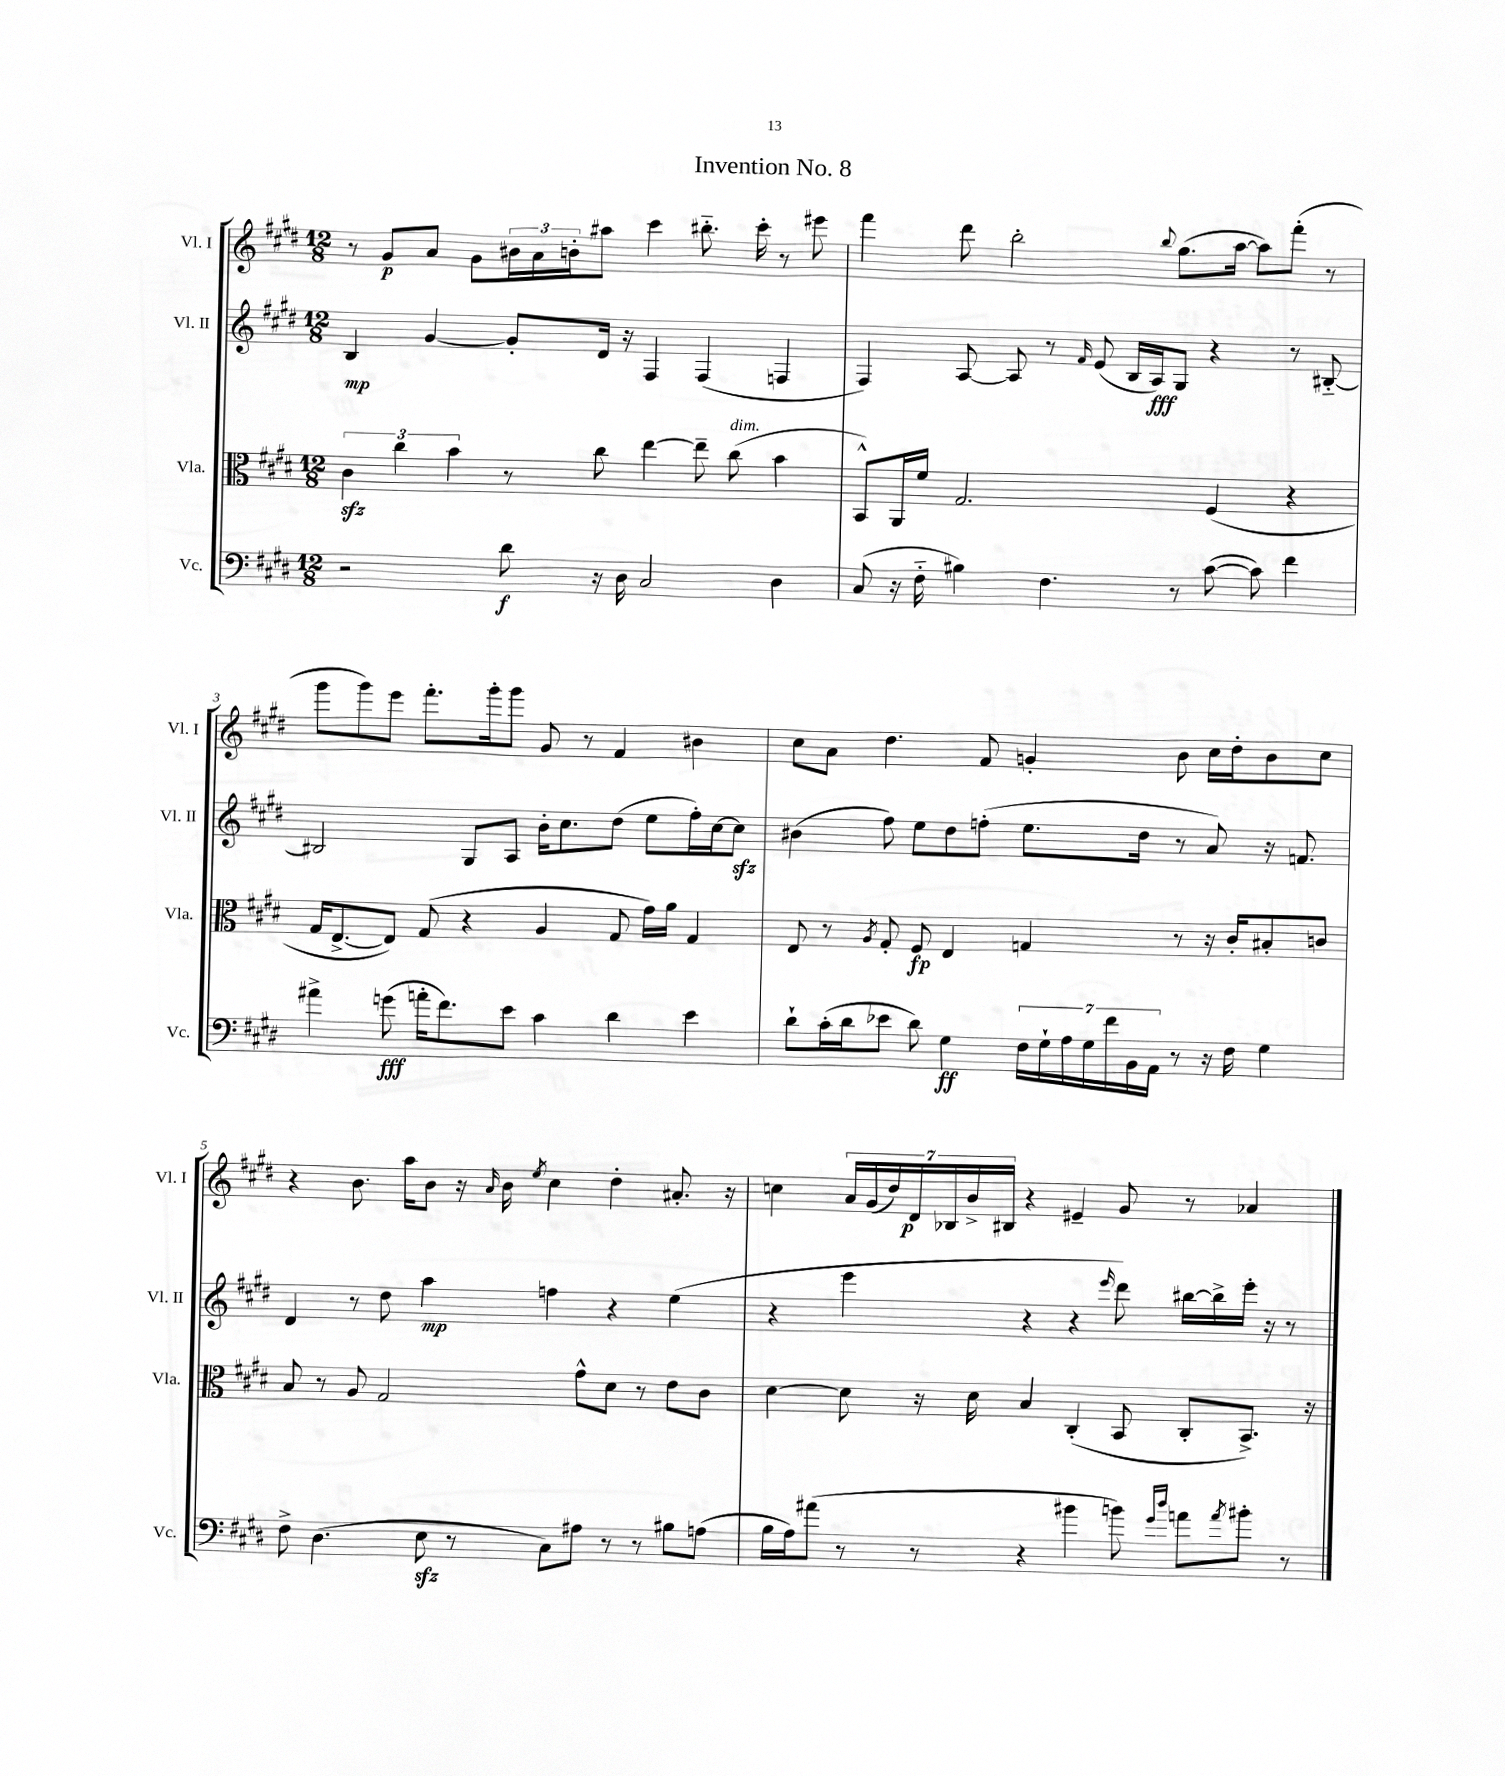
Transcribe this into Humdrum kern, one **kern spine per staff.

**kern	**kern	**kern	**kern
*staff4	*staff3	*staff2	*staff1
*clefF4	*clefC3	*clefG2	*clefG2
*k[f#c#g#d#]	*k[f#c#g#d#]	*k[f#c#g#d#]	*k[f#c#g#d#]
*M12/8	*M12/8	*M12/8	*M12/8
2r	6c#\	4B/	8r
.	.	.	8g#/L
.	6cc#\	.	.
.	.	[4g#/	8a/J
.	6b\	.	.
.	.	.	8g#\L
8d#\	8r	8g#'/]L	24b#\L
.	.	.	24a\
.	.	.	24b'\J
16r	8cc#\	16d#/Jk	8aa#\J
16D#\	.	16r	.
2C#/	[4ee\	4F#/	4ccc#\
.	8ee~\]	(4F#/	8.bb#'~\
.	(8cc#\	.	.
.	.	.	16ccc#'\
4D#\	4b\	4F/	8r
.	.	.	8eee#\
=	=	=	=
(8C#/	8BB^^/L)	4F#/)	4fff#\
16r	16AA/L	.	.
16F#'~\	16f#/JJ	.	.
4B#\)	2.G#/	[8A/	8ddd#\
.	.	8A/]	2bb'\
4.F#\	.	8r	.
.	.	16qqf#/	.
.	.	(8e/	.
.	.	16B/LL	.
.	.	16A/J)	.
.	.	.	8qqbb/
8r	.	8G#/J	(8.gg#\L
([8c#\	(4F#/	4r	.
.	.	.	[16aa\Jk
8c#\])	.	.	8aa\]L)
4f#\	4r	8r	(8fff#'\J
.	.	[8B#'~/	8r
=	=	=	=
4a#^\	16G#/LK	2B#/]	8ggg#\L
.	[8.E^/	.	.
.	.	.	8ggg#\)
(8g\	8E/]J)	.	8eee\J
16a'\LK	(8G#/	.	8.fff#'\L
8.f#\)	.	.	.
.	4r	8G#/L	.
.	.	.	16ggg#'\k
8e\J	.	8A/J	8ggg#\J
4c#\	4A/	16b'\LK	8g#/
.	.	8.cc#\	.
.	.	.	8r
4d#\	8G#/	(8dd#\J	4f#/
.	16g#\LL)	8ee\L	.
.	16a\JJ	.	.
4e\	4G#/	16ff#'\L)	4b#\
.	.	[16cc#\J	.
.	.	8cc#\]J	.
=	=	=	=
8d#`\L	8E/	(4b#\	8cc#\L
(16c#'\L	8r	.	8a\J
16d#\J	.	.	.
.	8qA/	.	.
8e-\J	8G#'/	8ff#\)	4.dd#\
8d#\)	8F#/	8ee\L	.
4G#\	4E/	8dd#\	.
.	.	(8ff'\J	8f#/
28F#\LL	4G/	8.ee\L	4g'/
28G#`\	.	.	.
28A\	.	.	.
28G#\	.	.	.
28f#\	.	.	.
28BB\	.	.	.
.	.	16dd#\Jk	.
28AA\JJ	.	.	.
8r	8r	8r	8b\
16r	16r	8a/)	16cc#\LL
16F#\	16c#'/LK	.	16dd#'\J
4G#\	8B#'/	16r	8b\
.	.	8.f/	.
.	8c/J	.	8cc#\J
=	=	=	=
8F#^\	8B/	4d#/	4r
(4.D#\	8r	.	.
.	8A/	8r	8.b\
.	2G#/	8dd#\	.
.	.	.	16aa\LK
8E\	.	4aa\	8b\J
8r	.	.	16r
.	.	.	16qqa/
.	.	.	16b\
.	.	.	8qee/
8C#\L)	.	4ff\	4cc#\
8A#\J	8g#^^\L	.	.
8r	8d#\J	4r	4dd#'\
8r	8r	.	.
8B#\L	8e\L	(4ee\	8.a#'/
(8A\J	8c#\J	.	.
.	.	.	16r
=	=	=	=
16B\LL	[4d#\	4r	4cc\
16A\J)	.	.	.
(8a#\J	.	.	.
8r	8d#\]	4eee\	28a/LL
.	.	.	(28g#/
.	.	.	28dd#/)
.	.	.	28d#/
8r	16r	.	.
.	.	.	28B-/
.	.	.	28b^/
.	16d#\	.	.
.	.	.	28B#/JJ
4r	4B/	4r	4r
4b#\	(4C#'/	4r	4e#~/
.	.	16qqeee/	.
8b\)	8BB/	8ddd#\)	8g#/
16qqg#/LL	.	.	.
16qqdd#/JJ	.	.	.
8a\L	8C#'/L	[16bb#\LL	8r
.	.	16bb#^\]	.
8qa/	.	.	.
8b#'\J	8.BB^/J)	16eee'\JJ	4a-/
.	.	16r	.
8r	.	8r	.
.	16r	.	.
==	==	==	==
*-	*-	*-	*-
